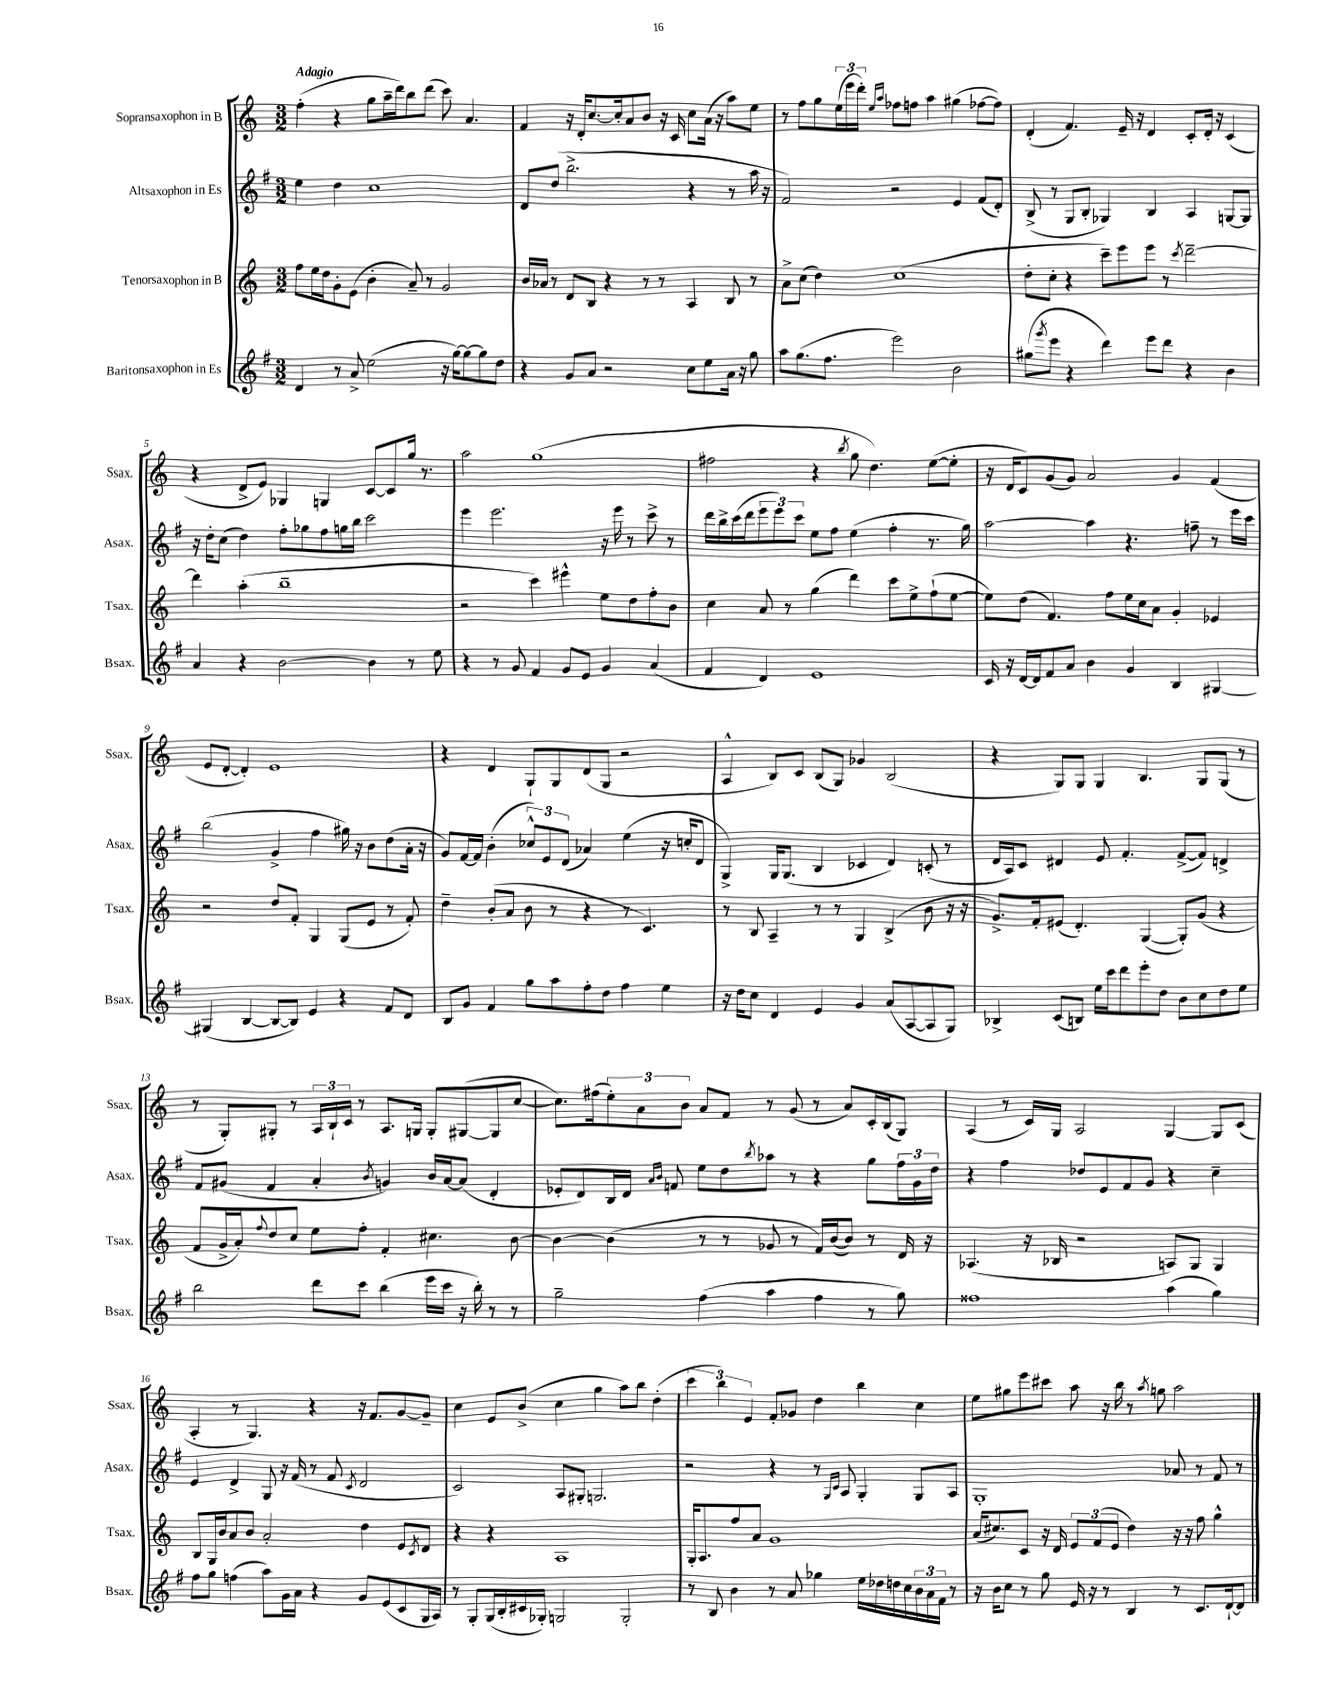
<<
\new StaffGroup <<
\new Staff = "s0" \with { instrumentName = "Sopransaxophon in B" shortInstrumentName = "Ssax." } {
    \clef treble \key c \major \numericTimeSignature \time 3/2 \tempo "Adagio"
    f''4-.( r4 g''8 a''16-- d'''16) b''8 d'''8( c'''8) a'4. |
    f'4 r16 d'16-. c''8.~ c''16-. a'8 b'8 r16 c'16 c''8 a'16( r16 a''8) e''8 |
    r8 f''8 g''8 \tuplet 3/2 { e''16( e'''16 d'''16-.) } \grace { e''16 a''16 } fes''8 f''8 a''4 gis''4( fes''8~ fes''8) |
    d'4-.( f'4.) e'16-- r16 d'4 c'8-. d'16-. r16 c'4( |
    r4 d'8-> e'8) ges4 g4 c'8~ c'8 g''16 r8. |
    a''2 g''1( |
    fis''2 r4 \acciaccatura { b''8 } g''8 d''4.) e''8~( e''8-. |
    r16 d'16 c'8) g'8( g'8) a'2 g'4 f'4( |
    e'8 d'8~-. d'4-.) e'1 |
    r4 d'4 g8-! g8 d'8( g8 r2 |
    a4-^ b8) c'8 b8( g8) ges'4 b2( |
    r4 g8) g8 g4 b4. g8 g8( r8 |
    r8 g8-.) gis8-. r8 \tuplet 3/2 { a16 b16-! c'16 } r8 a8. g16 g8-. gis8~( gis8 c''8~ |
    c''8.) fis''16( \tuplet 3/2 { e''8-.) a'8 b'8 } a'8 f'8 r8 g'8( r8 a'8) c'16-. b16( g8) |
    a4( r8 c'16) g16 a2 g4~ g8 c'8( |
    a4-. r8 g4.) r4 r16 f'8. g'8~ g'8-- |
    c''4 e'8 b'8->( c''4 g''4 a''8) b''8 d''4-.( |
    \tuplet 3/2 { c'''4 b''4) e'4 } f'8-. ges'8 d''4 b''4 c''4 |
    e''8 gis''8 e'''8 cis'''8 a''8 r16 b''16 r8 \acciaccatura { a''8 } g''8 a''2 \bar "|." |
}
\new Staff = "s1" \with { instrumentName = "Altsaxophon in Es" shortInstrumentName = "Asax." } {
    \clef treble \key g \major \numericTimeSignature \time 3/2
    e''4 d''4 c''1 |
    d'8 d''8( b''2.-> r4 r8 a''16 r16 |
    fis'2) r2 e'4 fis'8( d'8-.) |
    b8->( r8 g8 b8-. ges4) b4 a4 g8~ g8 |
    r16 d''16-. c''8( d''4) fis''8-. ges''8 fis''8 g''16 b''16 c'''2 |
    e'''4 e'''2. r16 e'''16 r8 c'''8-> r8 |
    d'''16 b''16-> c'''16( d'''16 \tuplet 3/2 { e'''8 e'''8) c'''8 } e''8 fis''8 e''4( fis''4-. r8. g''16) |
    a''2~ a''4 r4. f''8-- r8 e'''16 c'''16 |
    b''2( g'4-> fis''4 gis''16) r16 b'8 d''8( a'16-. r16 |
    g'8) fis'16~ fis'16 b'4-.( \tuplet 3/2 { ces''8-^) e'8 d'8( } aes'4) e''4( r16 c''16-. d'8 |
    g4->) g16 g8.( b4 ces'4 d'4) c'8-.( r8 |
    d'16 a16) c'8 dis'4 e'8 fis'4.-. fis'8~->( fis'8) d'4-> |
    fis'8 gis'8( fis'4 a'4-. \acciaccatura { b'8 } g'4) b'16 a'16~ a'8( d'4-. |
    ees'8-. d'8) b16 d'16 \grace { a'16 b'16 } f'8 e''8 d''8 \acciaccatura { b''8 } aes''8 r8 r4 g''8 \tuplet 3/2 { fis''16 g'16 d''16 } |
    r4 fis''4 des''8 e'8 fis'8 g'8 r4 c''4-- |
    e'4 d'4-> g8 r16 fis'16( r8 fis'8 \acciaccatura { c'8 } d'2 |
    c'2) a8 gis8-. g2. |
    r2 r4 r8 \grace { g16 c'16 } a8 g4-. g8 a8 |
    g1-. aes'8 r8 fis'8 r8 \bar "|." |
}
\new Staff = "s2" \with { instrumentName = "Tenorsaxophon in B" shortInstrumentName = "Tsax." } {
    \clef treble \key c \major \numericTimeSignature \time 3/2
    f''8 e''16 d''16 g'8-. e'8( b'4-. a'8--) r8 g'2 |
    b'16 aes'16 r8 d'8 b8 r4 r8 r8 a4 b8 r8 |
    a'8-> c''8( d''4) c''1( |
    d''8-. c''8-. r4 c'''8--) e'''8 e'''8 r8 \acciaccatura { c'''8 } d'''2~-- |
    d'''4 a''4-.( b''1-- |
    r2 c'''4) eis'''4-^ e''8 d''8 f''8-. b'8 |
    c''4 a'8 r8 g''4( d'''4) c'''8 e''8-> f''8-!( e''8~ |
    e''8) d''8( f'4.) f''8 e''16 c''16 a'8 g'4-. ees'4 |
    r2 d''8 f'8-. g4 g8( e'8 r8 f'8-.) |
    d''4-- b'8-.( a'8 b'8 r8 r4 r8 c'4.) |
    r8 b8 a4-- r8 r8 g4 b4->( b'8 r16 r16 |
    g'8.->) f'16-. eis'8( d'4.-.) g4~( g8-.) g'8( r4 |
    f'8 g'16-> a'16-.) \appoggiatura { f''8 } d''8 c''8 e''8 f''8-. f'4-. cis''4. b'8~ |
    b'4~ b'4( r8 r8 ges'8 r8 f'16) b'16~( b'8) r8 d'16 r16 |
    aes4.( r16 bes16 r2 a8) g8 g4 |
    b8 g16 b'16 a'8 b'8 a'2-. d''4 e'8 \acciaccatura { c'8 } d'8 |
    r4 r4 a1 |
    g16-. a8. f''8 a'8 g'1 |
    a'16( cis''8.) c'8 r16 d'16 \tuplet 3/2 { e'8 f'8( e'8 } d''4) r16 r16 f''8 g''4-^ \bar "|." |
}
\new Staff = "s3" \with { instrumentName = "Baritonsaxophon in Es" shortInstrumentName = "Bsax." } {
    \clef treble \key g \major \numericTimeSignature \time 3/2
    d'4 r8 a'8-> e''2( r16 g''16~) g''8~ g''8 d''8 |
    r4 g'8 a'8 r2 c''8 e''8 a'16 r16 g''8 |
    a''8 g''8.( fis''8. e'''2) b'2 |
    gis''8( \acciaccatura { g'''8 } e'''8 r4 d'''4) e'''8 d'''8 r4 b'4 |
    a'4 r4 b'2~ b'4 r8 e''8 |
    r4 r8 g'8 fis'4 g'8 e'8 g'4 a'4( |
    fis'4 d'4) e'1 |
    c'16 r16 d'16~ d'16 fis'8 a'8 b'4 g'4 b4 gis4~ |
    gis4( b4~ b8~ b8) e'4 r4 fis'8 d'8 |
    b8 g'8 fis'4 g''8 a''8 fis''8-. d''8 fis''4 e''4 |
    r16 d''16 c''8 d'4 e'4 g'4 a'8( a8~ a8 g8) |
    bes4-> c'8( b8) e''16 c'''16 d'''8 e'''8-. d''8 b'8 c''8 d''8 e''8 |
    b''2 d'''8 c'''8 b''4( e'''16 c'''16 r16 b''16-.) r8 r8 |
    g''2-- fis''4( a''4 fis''4 r8 g''8) |
    fisis''1 a''4( g''4) |
    fis''8 g''8 f''4( a''8) g'16 a'16 r4 g'8 e'8( c'8 g16 a16) |
    r8 g8-. g16( b16-. cis'16 ges16-.) g2 g2-. |
    r8 b8 b'4 r8 a'8 ges''4 e''16 des''16 d''16 c''16 \tuplet 3/2 { b'16 a'16 fis'16 } r8 |
    r16 b'16 c''8 r8 g''8 e'16 r16 r8 b4 r8 c'8. d'16~-! d'8 \bar "|." |
}
>>
>>
